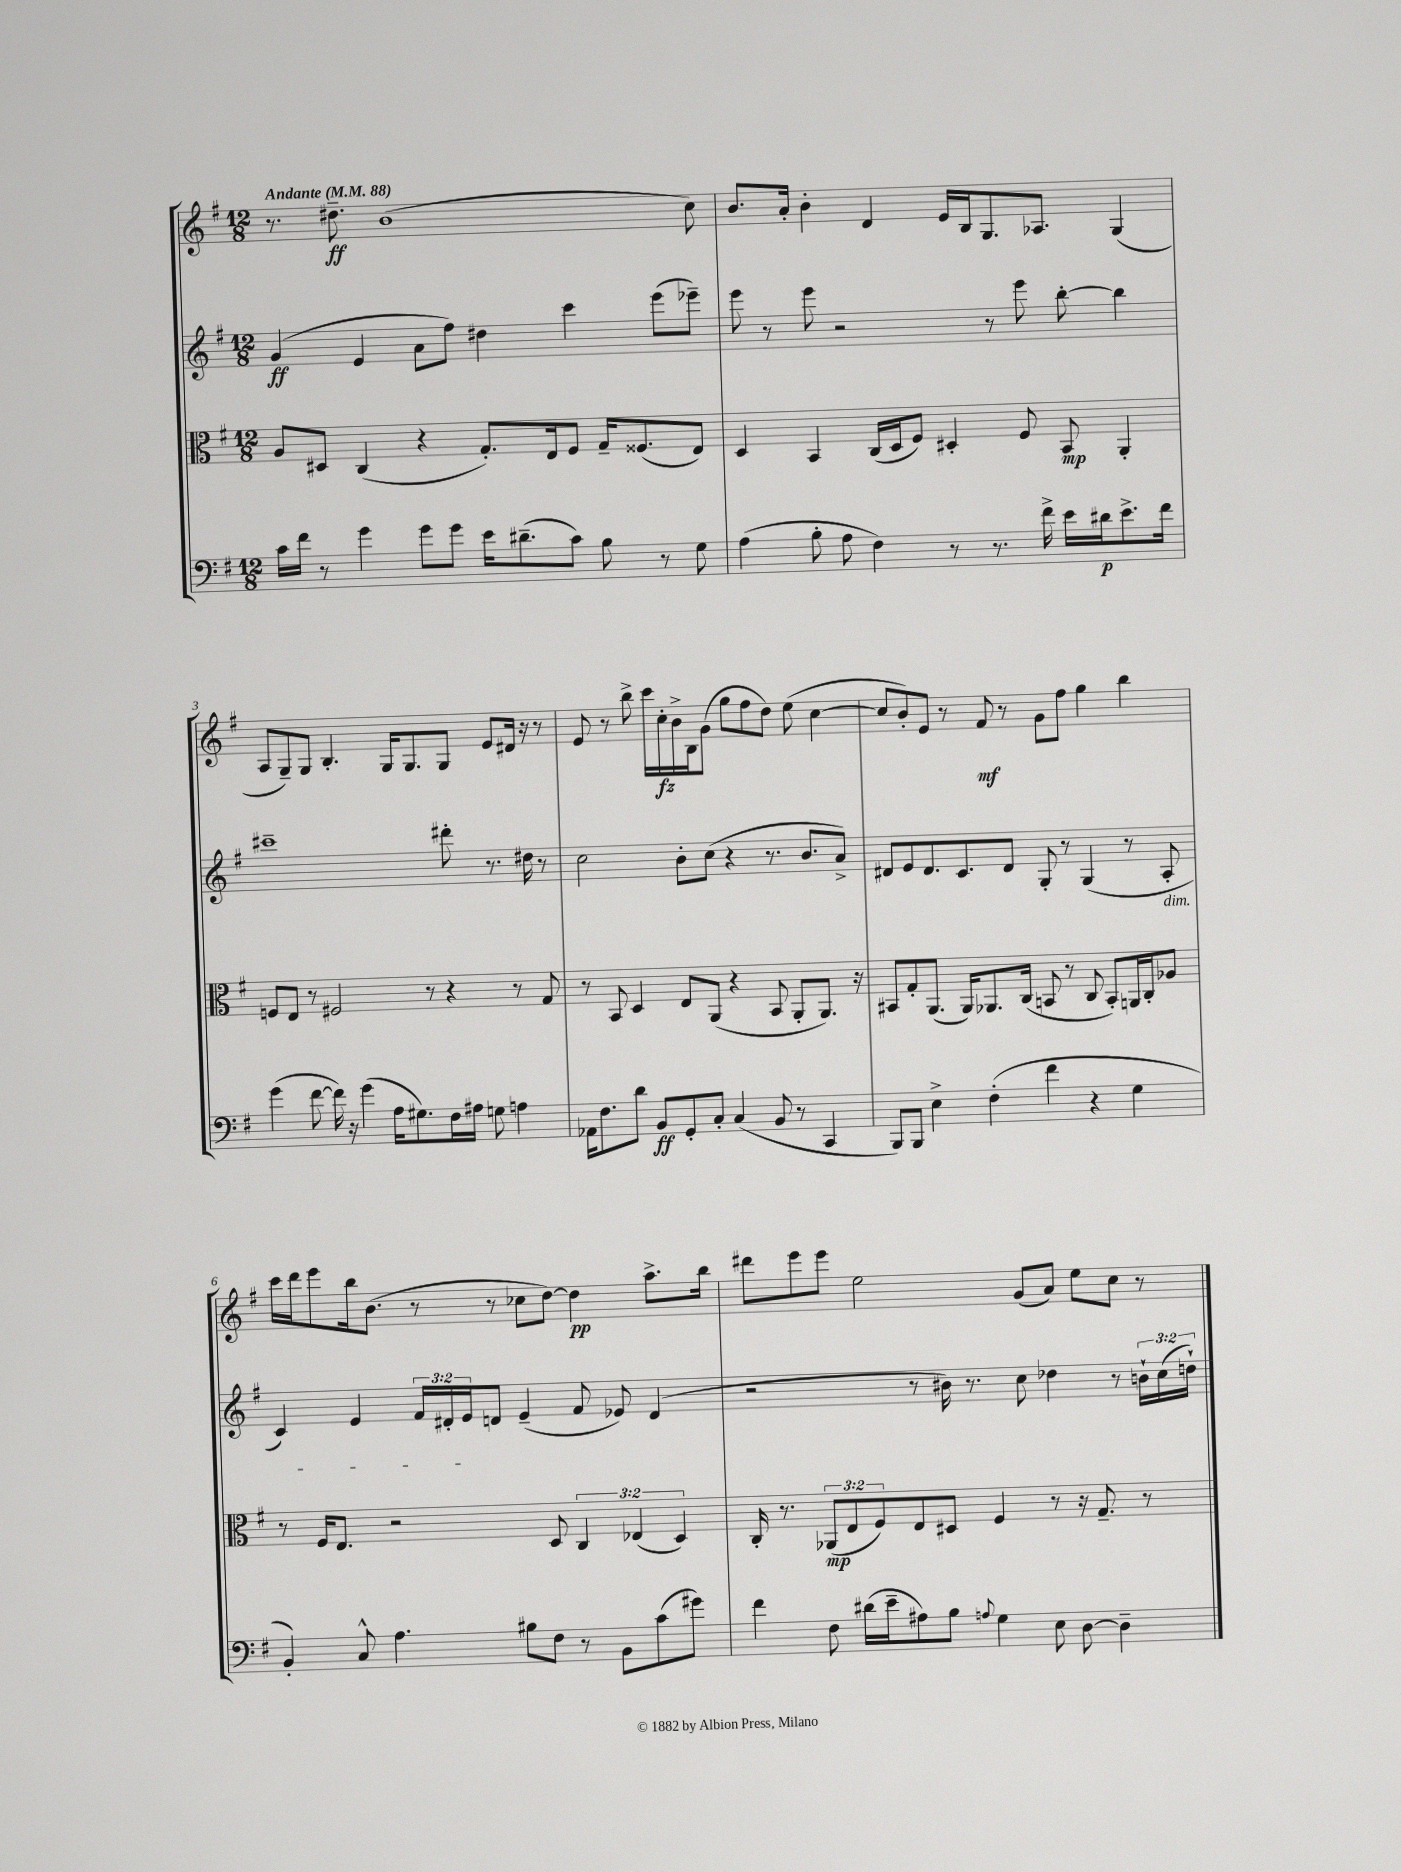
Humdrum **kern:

**kern	**kern	**kern	**kern
*staff4	*staff3	*staff2	*staff1
*clefF4	*clefC3	*clefG2	*clefG2
*k[f#]	*k[f#]	*k[f#]	*k[f#]
*M12/8	*M12/8	*M12/8	*M12/8
*MM88	*MM88	*MM88	*MM88
16c	8A	(4g	8.r
16f#	.	.	.
8r	8D#	.	.
.	.	.	8.dd#~
4g	(4C	4e	.
.	.	.	(1b
8g	4r	8a	.
8g	.	8ff#)	.
16e	8.G')	4dd#	.
(8.d#~	.	.	.
.	16E	.	.
8c)	8F#	4ccc	.
8B	16G~	.	.
.	(8.F##	.	.
8r	.	(8eee	.
8G	8E)	8eee-~)	8cc)
=	=	=	=
(4A	4D	8eee	8.b
.	.	8r	.
.	.	.	16a'
8B'	4BB	8eee	4b'
8A	.	2r	.
4F#)	(16C	.	4d
.	16D	.	.
.	8F#)	.	.
8r	4D#'	.	16e
.	.	.	16B
8.r	.	8r	8.G
.	8F#	8eee	.
16f#^	.	.	8.A-
16e	8BB	[8bb'	.
16d#	.	.	.
8.e^	4AA'	4bb]	(4G
16f#	.	.	.
=	=	=	=
(4g	8F	1ccc#~	8A
.	8E	.	8G~)
[8f#	8r	.	8G
16f#])	2F#	.	4.B'
16r	.	.	.
(4g	.	.	.
16A	.	.	16G
8.G#)	.	.	8.G
.	8r	.	.
16F#	4r	8ddd#'	8G
16A#	.	.	.
8G	.	8.r	8e
4A	8r	.	16d#
.	.	16dd#	16r
.	8G	8r	8r
=	=	=	=
16AA-	8r	2cc	8e
8.F#	.	.	.
.	8BB	.	8r
8d	4D	.	8bb^
8BB	.	.	16ccc
.	.	.	16cc'
8GG'	8E	8b'	16b^
.	.	.	16B
8C'	(8AA	(8cc	(8g
(4C	4r	4r	8gg
.	.	.	8ff#
8BB	8BB	8.r	8dd)
8r	8AA'	.	(8ee
.	.	8.b	.
4CC	8.AA)	.	[4cc
.	.	8a^)	.
.	16r	.	.
=	=	=	=
8BBB)	8BB#	8d#	8cc]
8BBB	8G'	8e	8b')
4E^	(8.AA	8.d#	8e
.	.	.	8r
.	16AA)	8.c	.
(4F#'	8.AA-	.	8f#
.	.	8d#	8r
.	(16C	.	.
4f#	8BB	8G'	8g
.	8r	8r	8ff#
4r	8C	(4G	4gg
.	8BB')	.	.
4G	16AA	8r	4bb
.	16C'	.	.
.	8A-	8A'	.
=	=	=	=
4BB')	8r	4c)	16ccc
.	.	.	16ddd
.	16F#	.	8eee
.	8.E	.	.
8C^^	.	4e	16bb
.	.	.	(8.b
4.A	2r	.	.
.	.	24f#	8r
.	.	24d#'	.
.	.	24e	.
.	.	8d	8r
8B#	.	(4e~	8cc-
8F#	8D	.	[8dd)
8r	6C	8f#	4dd]
8BB	.	8e-)	.
.	(6E-	.	.
(8c	.	(4d	8.aa^
.	6D)	.	.
8g#)	.	.	.
.	.	.	16bb
=	=	=	=
4f#	16C'	2r	8ddd#
.	8.r	.	.
.	.	.	8eee
8F#	(12AA-	.	8eee
.	12E	.	.
(16d#	.	.	2ee
.	12F#)	.	.
16e~	.	.	.
8A#)	8E	8r	.
8B	8D#	16b#)	.
.	.	8.r	.
8qqA	.	.	.
4G	4F#	.	.
.	.	8cc	(8g
8E	8r	4dd-	8a)
[8D	16r	.	8ee
.	8.G~	.	.
4D~]	.	8r	8cc
.	8r	24b`	8r
.	.	(24cc	.
.	.	24dd`)	.
==	==	==	==
*-	*-	*-	*-
